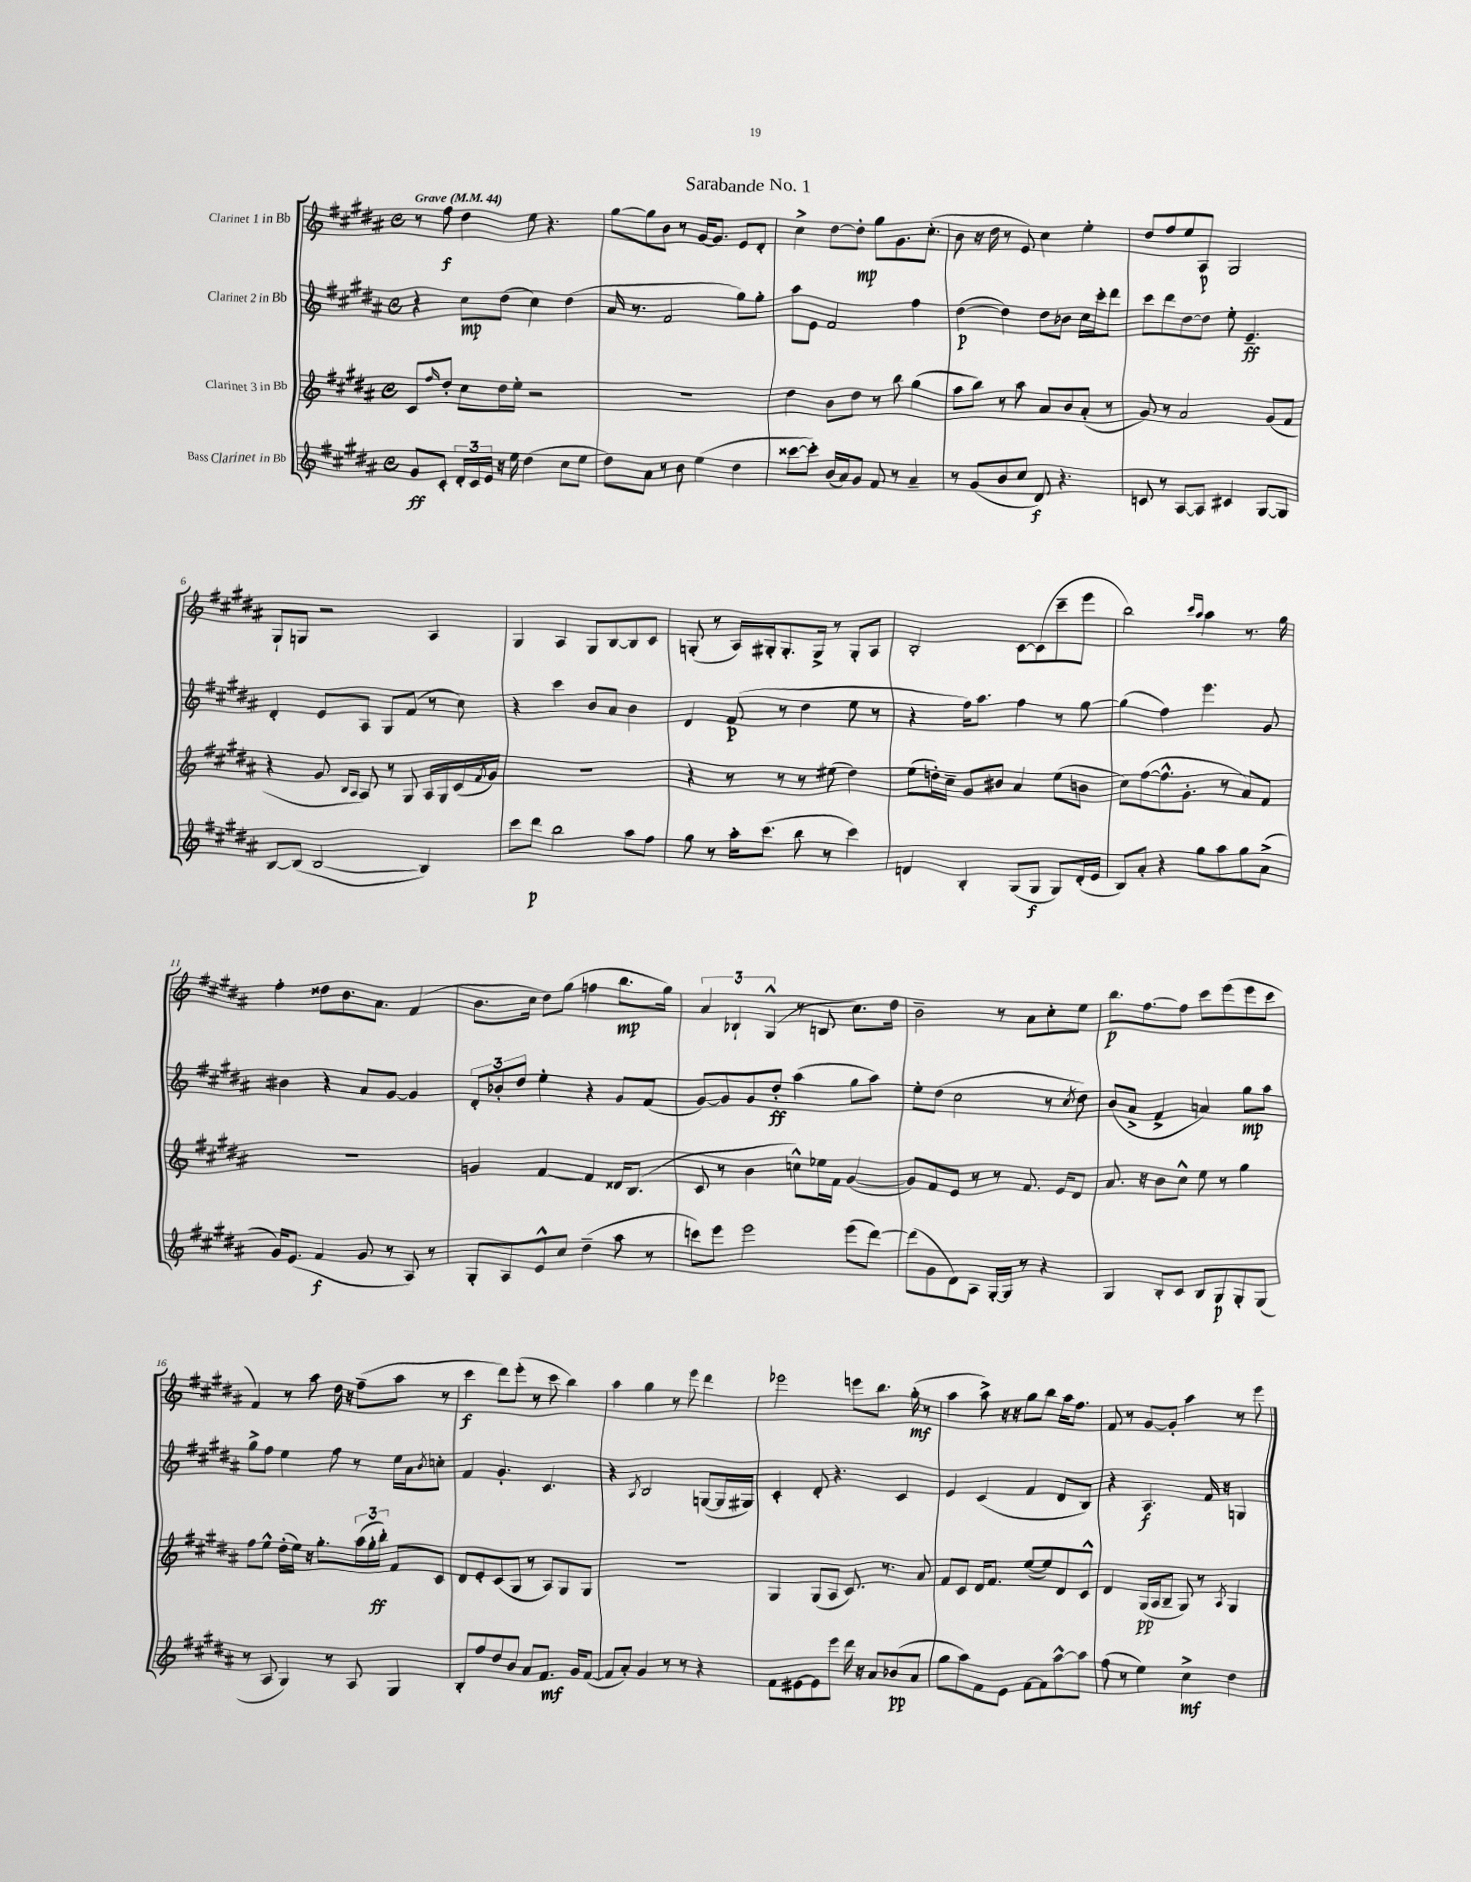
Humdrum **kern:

**kern	**kern	**kern	**kern
*staff4	*staff3	*staff2	*staff1
*clefG2	*clefG2	*clefG2	*clefG2
*k[f#c#g#d#a#]	*k[f#c#g#d#a#]	*k[f#c#g#d#a#]	*k[f#c#g#d#a#]
*M4/4	*M4/4	*M4/4	*M4/4
*met(c)	*met(c)	*met(c)	*met(c)
*MM44	*MM44	*MM44	*MM44
8g#	8c#	4r	8r
.	16qqff#	.	.
8c#'	8dd#'	.	8ff#
24d#'	8cc#	8cc#	4dd#
24c#	.	.	.
24e	.	.	.
16r	16dd#	(8dd#	.
16ee	16ee'	.	.
(4dd#	2r	4cc#)	8ee
.	.	.	4.r
8cc#	.	(4dd#	.
8ee	.	.	.
=	=	=	=
8dd#)	1r	16a#	[8gg#
.	.	8.r	.
8a#	.	.	8gg#]
8r	.	2f#	8b
8b	.	.	8r
(4ee	.	.	[16g#
.	.	.	8.g#]
4dd#	.	8gg#)	8e
.	.	8gg#'	8d#'
=	=	=	=
[8ccc##	4dd#	8aa#	4cc#^
8ccc##'])	.	8e	.
(16b	8b	2f#	[8dd#
16a#)	.	.	.
8g#	8dd#	.	8dd#']
8f#	8r	.	8gg#
8r	8bb	.	8.g#
4a#~	(4gg#	4ff#	.
.	.	.	(8.cc#'
=	=	=	=
8r	8aa#	([4dd#	8b
(8g#	8bb)	.	16r
.	.	.	16dd#
8b	8r	4dd#])	8r
8cc#	8aa#	.	8e)
8d#)	8a#	8dd#	4cc#
4.r	8b	8b-	.
.	(8a#'	16cc#	4ee'
.	.	16ccc#'	.
.	8r	8ddd#	.
=	=	=	=
8c	8g#)	8ccc#	8dd#
8r	8r	8ddd#	8ff#
[8A#	2a#	[8dd#	8ee
8A#]	.	8dd#]	8A#
4c#	.	8ee'	2G#
.	.	4.e~	.
[8G#	(8g#	.	.
8G#]	8f#	.	.
=	=	=	=
[8B	4r	4d#'	8G#`
(8B]	.	.	8G
[2B	8g#	8e	2r
.	16qqB	.	.
.	16qqA#	.	.
.	8A#)	8A#	.
.	8r	8G#	.
.	8G#	(8f#	.
4B])	16A#	8r	4A#
.	16G#	.	.
.	(16c#	8cc#)	.
.	8qf#	.	.
.	16g#)	.	.
=	=	=	=
8ccc#	1r	4r	4G#
8ddd#	.	.	.
2bb	.	4ccc#	4A#
.	.	8b	8G#
.	.	8a#	[8B
8aa#	.	4b	8B]
8ff#	.	.	8c#
=	=	=	=
8gg#	4r	4d#	(8G'
8r	.	.	8r
16aa#'	8r	(8f#	16A#)
(8.ccc#	.	.	16G#'
.	8r	8r	8.G#'
8bb	8r	4dd#	.
.	.	.	16G#^
8r	(8ee#	.	8r
4ccc#)	4dd#)	8ee	8G#'
.	.	8r	8A#
=	=	=	=
4d	(8ee	4r	2B'
.	16dd')	.	.
.	16cc#~	.	.
4B'	8g#	16ff#)	.
.	.	8.aa#	.
.	8b#	.	.
(8G#	4a#	4ff#	[8c#
8G#	.	.	(8c#]
8G#)	(8ee	8r	8ccc#~
(16d'	8b	[8gg#	8eee
16e	.	.	.
=	=	=	=
8B)	8cc#)	(4gg#]	2bb)
8a#'	([8ff#	.	.
4r	8.ff#^^]	4ff#)	.
.	8.g#'	.	.
.	.	.	16qqccc#
.	.	.	16qqaa#
8gg#	.	4.eee	4aa#
8aa#	8r	.	.
8gg#	8a#)	.	8.r
(8a#^	8f#	8g#	.
.	.	.	16gg#
=	=	=	=
16g#)	1r	4b#	4ff#'
(8.e	.	.	.
4f#	.	4r	8dd##
.	.	.	8.b
8g#	.	8a#	.
.	.	.	8.a#
8r	.	[8g#	.
8A#)	.	4g#]	(4f#
8r	.	.	.
=	=	=	=
8G#'	4g	12d#'	8.b
.	.	12b-'	.
8A#	.	.	.
.	.	12dd#	.
.	.	.	16cc#
8e^^	[4f#	4ee'	8dd#)
8cc#	.	.	(8gg#
(4dd#~	4f#]	4r	4ff
8aa#	16d##	8g#	8.bb
.	(8.B	.	.
8r	.	(8f#	.
.	.	.	16gg#)
=	=	=	=
8ccc)	8c#	[8g#)	6a#
8eee	8r	8g#]	.
.	.	.	6B-`
2eee	4b	8g#	.
.	.	.	(6G#^^
.	.	8dd#'	.
.	8cc^^)	(4aa#	8r
.	16ee-	.	8B
.	16f#	.	.
(8eee	([4g#	8gg#	8.cc#)
[8ddd#)	.	8aa#)	.
.	.	.	16dd#
=	=	=	=
(8ddd#]	8g#])	8ee'	2b~
8g#	8f#	(8dd#	.
8d#)	8e	2cc#	.
8A#	8r	.	.
[16G#'	8r	.	8r
16G#]	.	.	.
8r	8.f#	.	8a#
4r	.	8r	8cc#'
.	16e	.	.
.	.	8qcc#	.
.	8d#	8dd#)	8ee
=	=	=	=
4G#	8.a#	(8b	8.bb
.	.	8a#^	.
.	16r	.	[8.ff#
8B'	8b	4f#^	.
8c#	8cc#^^	.	8ff#]
8B	8ee	4a)	8ccc#
8G#	8r	.	(8eee
8G#'	4gg#	8gg#	8eee
(8G#	.	8aa#	8ccc#
=	=	=	=
8r	8ff#	8gg#^	4f#)
8A#	8ee^^	8ff#	.
4G#)	(16dd#'	4ee	8r
.	16ee)	.	.
.	16r	.	8aa#
.	8.gg#'	.	.
8r	.	8ff#	16dd#
.	.	.	16r
8A#	(24aa#	8r	(8ff#~
.	24gg#'	.	.
.	24bb')	.	.
4G#	8f#	16ee	8aa#
.	.	16a#	.
.	.	8qb	.
.	8c#	8cc'	8r
=	=	=	=
8B'	8d#	4f#	4ccc#
8ff#	8e'	.	.
8dd#	(8c#	4.g#'	8ddd#)
8b	8G#	.	(8eee'
8a#	8r	.	8r
8.f#	8A#)	4.c#	8ccc#
.	8G#	.	4bb)
16g#	.	.	.
([8f#	8G#	.	.
=	=	=	=
8f#]	1r	4r	4aa#
8a#')	.	.	.
.	.	8qA#	.
4g#	.	2B	4gg#
8r	.	.	8r
8r	.	.	8eee
4r	.	([8G	4ddd#
.	.	16G]	.
.	.	16G#)	.
=	=	=	=
8f#	4G#	4c#'	2eee-
[8e#	.	.	.
8e#]	(8G#	8d#'	.
8eee	8A#	4.r	.
16ddd#	8.c#)	.	8eee
16r	.	.	.
8a#	.	.	8.bb
.	8.r	.	.
(8b-	.	4c#	.
.	.	.	(16gg#'
8a#	8a#	.	8r
=	=	=	=
8gg#	8f#	4e	4aa#
8aa#)	8c#	.	.
8f#	16d#	(4c#	8aa#^)
.	8.f#	.	.
8e	.	.	16r
.	.	.	16r
[8f#	([8ee	4f#	8gg#
8f#]	8ee])	.	8bb
[8aa#^^	8d#	8d#	16aa#
.	.	.	8.ff#
8aa#]	8c#^^	8B)	.
=	=	=	=
(8ff#	4d#	4r	8f#
8r	.	.	8r
4ee)	(16G#	4.A#	[8g#
.	16A#	.	.
.	8B~	.	8g#']
4cc#^	8G#)	.	4aa#
.	8r	16f#	.
.	.	16r	.
.	8qA#	.	.
4dd#	4G#	4G	8r
.	.	.	8eee
==	==	==	==
*-	*-	*-	*-
